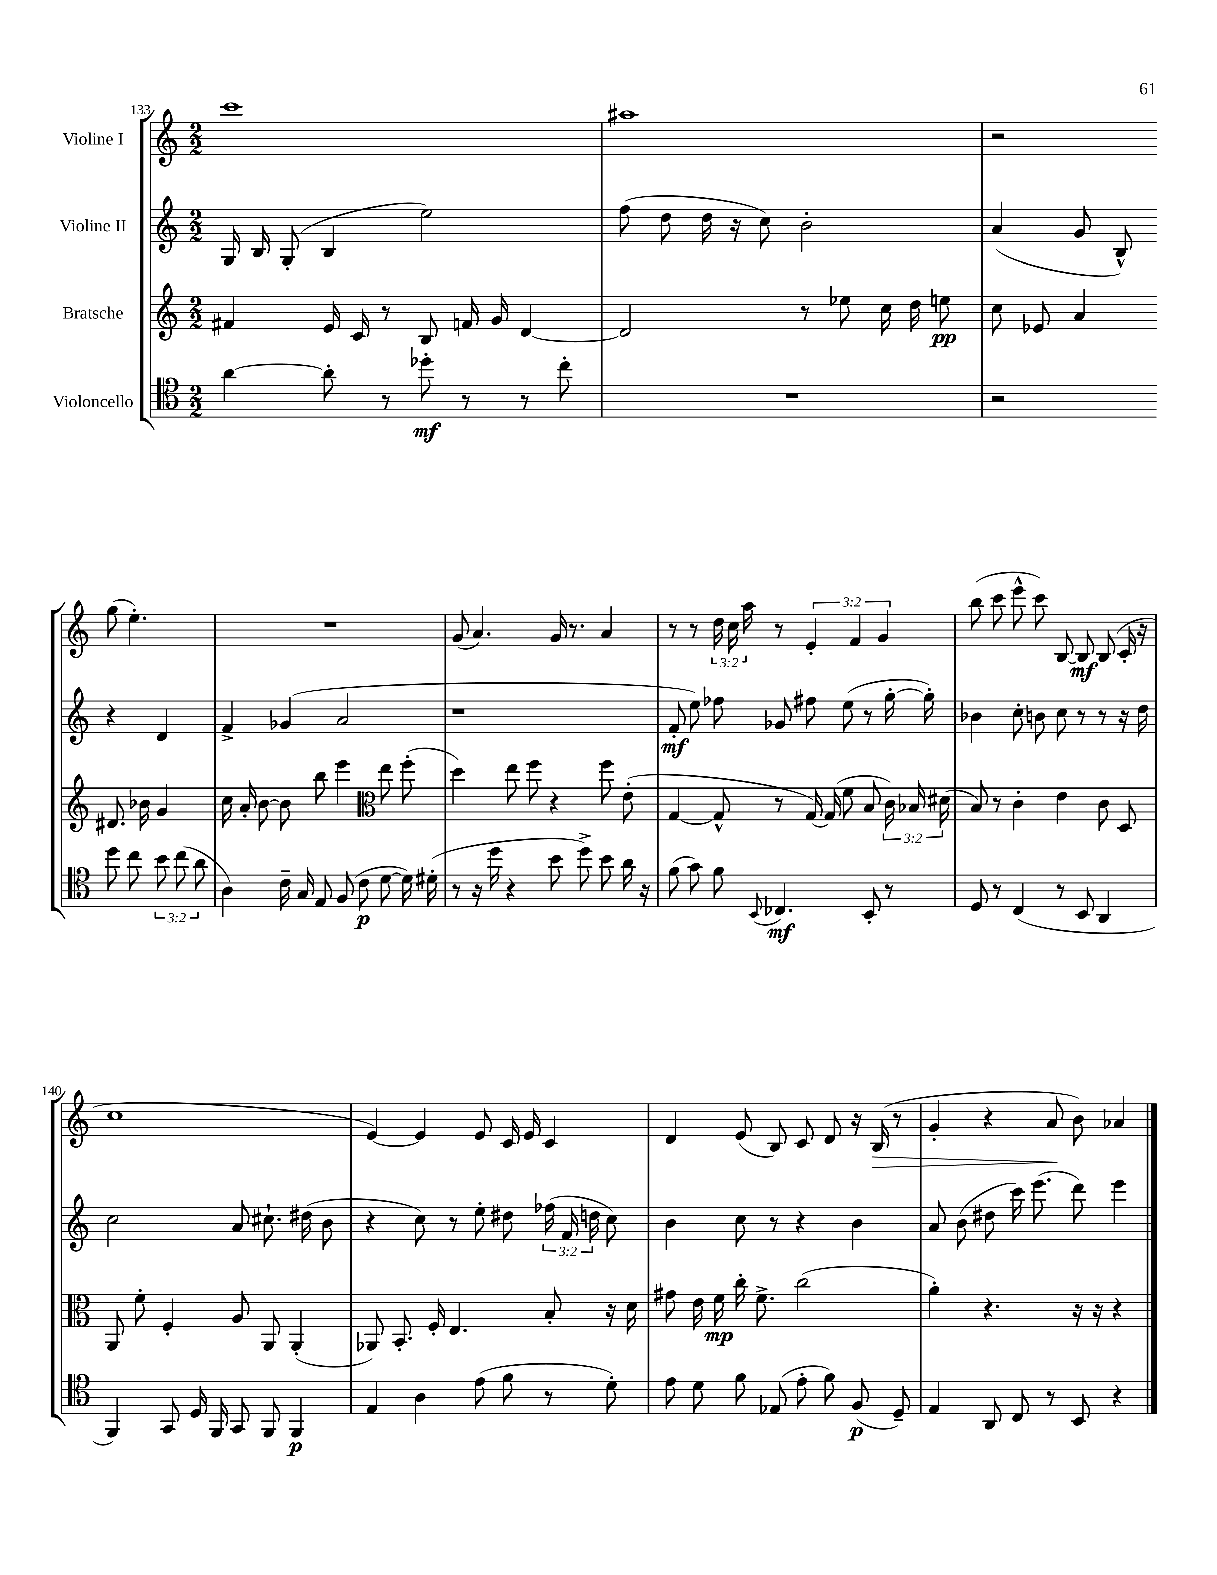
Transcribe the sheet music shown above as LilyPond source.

<<
\new StaffGroup <<
\new Staff = "s0" \with { instrumentName = "Violine I" } {
    \clef treble \key c \major \numericTimeSignature \time 2/2 \override Staff.TupletNumber.text = #tuplet-number::calc-fraction-text
    \autoBeamOff c'''1 |
    ais''1 |
    r2 g''8( e''4.-.) |
    R1 |
    g'8( a'4.) g'16 r8. a'4 |
    r8 r8 \tuplet 3/2 { d''16 c''16 a''16 } r8 \tuplet 3/2 { e'4-. f'4 g'4 } |
    b''8( c'''8 e'''8-^ c'''8) b8~ b8\mf b8( c'16-. r16 |
    c''1 |
    e'4~) e'4 e'8 c'16 e'16 c'4 |
    d'4 e'8( b8) c'8 d'8 r16 b16\>( r8 |
    g'4-. r4 a'8\! b'8) aes'4 \bar "|." |
}
\new Staff = "s1" \with { instrumentName = "Violine II" } {
    \clef treble \key c \major \numericTimeSignature \time 2/2 \override Staff.TupletNumber.text = #tuplet-number::calc-fraction-text
    \autoBeamOff g16 b16 g8-.( b4 e''2) |
    f''8( d''8 d''16 r16 c''8) b'2-. |
    a'4( g'8 b8-^) r4 d'4 |
    f'4-> ges'4( a'2 |
    r1 |
    f'8-.\mf e''8) fes''8 ges'8 fis''8 e''8( r8 g''16~-. g''16-.) |
    bes'4 c''8-. b'8 c''8 r8 r8 r16 d''16 |
    c''2 a'8 cis''8.-! dis''16( b'8 |
    r4 c''8) r8 e''8-. dis''8 \tuplet 3/2 { fes''16( f'16 d''16 } c''8) |
    b'4 c''8 r8 r4 b'4 |
    a'8 b'8( dis''8 c'''16) e'''8.( d'''8) e'''4 \bar "|." |
}
\new Staff = "s2" \with { instrumentName = "Bratsche" } {
    \clef treble \key c \major \numericTimeSignature \time 2/2 \override Staff.TupletNumber.text = #tuplet-number::calc-fraction-text
    \autoBeamOff fis'4 e'16 c'16 r8 b8 f'16 g'16 d'4~ |
    d'2 r8 ees''8 c''16 d''16 e''8\pp |
    c''8 ees'8 a'4 dis'8. bes'16 g'4 |
    c''16 a'16-. b'8~ b'8 b''8 e'''4 \clef alto e''8 f''8-.( |
    d''4) e''8 f''8 r4 f''8 e'8-.( |
    g4~ g8-^ r8 g16~) g16( f'8 b8 \tuplet 3/2 { c'16) bes16 dis'16( } |
    b8) r8 c'4-. e'4 c'8 d8 |
    a,8 f'8-. f4-. a8 a,8 a,4-.( |
    aes,8) b,8.-. f16-. e4. b8-. r16 d'16 |
    gis'8 e'16 f'16\mp c''16-. f'8.-> c''2( |
    a'4-.) r4. r16 r16 r4 \bar "|." |
}
\new Staff = "s3" \with { instrumentName = "Violoncello" } {
    \clef tenor \key c \major \numericTimeSignature \time 2/2 \override Staff.TupletNumber.text = #tuplet-number::calc-fraction-text
    \autoBeamOff a'4~ a'8-. r8 des''8-.\mf r8 r8 c''8-. |
    R1 |
    r2 d''8 c''8 \tuplet 3/2 { b'8 c''8( a'8 } |
    a4) c'16-- g16 e8 f8( c'8\p d'8~ d'16) dis'16-.( |
    r8 r16 d''16 r4 b'8 d''8->) b'8 a'16 r16 |
    f'8( g'8) f'8 \appoggiatura { b,8 } ces4.\mf b,8-. r8 |
    d8 r8 c4( r8 b,8 a,4 |
    f,4) g,8 d16 f,16 g,8 f,8 f,4\p |
    e4 a4 e'8( f'8 r8 d'8-.) |
    e'8 d'8 f'8 ees8( e'8-. f'8) f8\p( d8--) |
    e4 a,8 c8 r8 b,8 r4 \bar "|." |
}
>>
>>
\layout { \context { \Score currentBarNumber = #133 } }
